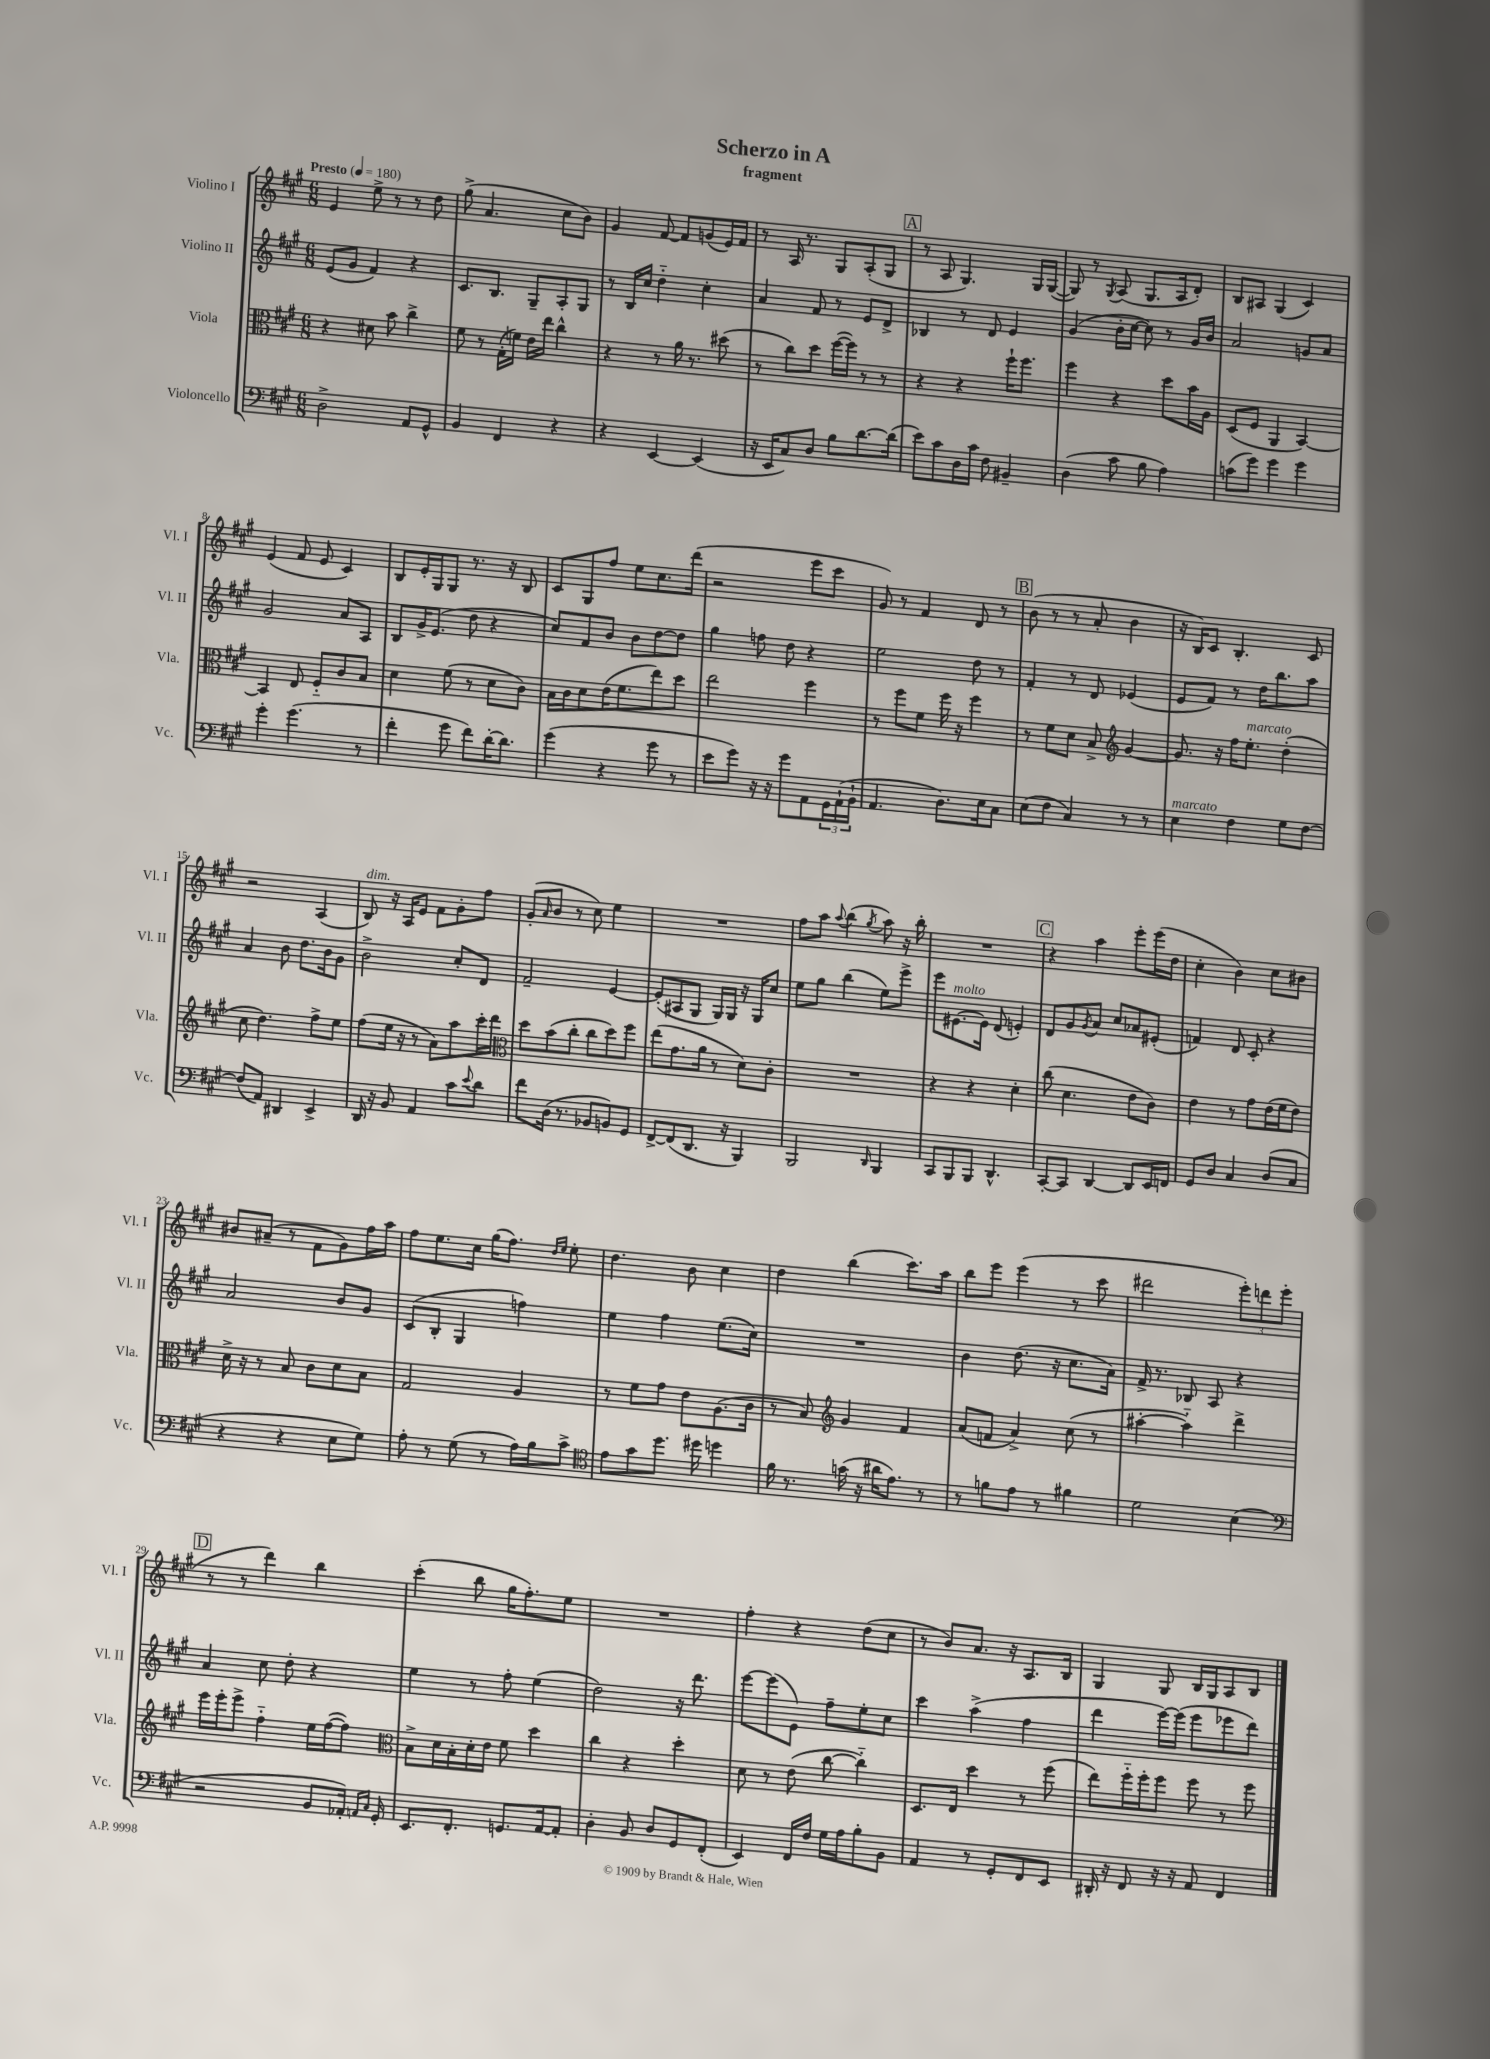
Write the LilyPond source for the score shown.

\header { title = "Scherzo in A" subtitle = "fragment" }
<<
\new StaffGroup <<
\new Staff = "s0" \with { instrumentName = "Violino I" shortInstrumentName = "Vl. I" } {
    \clef treble \key a \major \numericTimeSignature \time 6/8 \tempo "Presto" 4 = 180
    e'4 e''8-> r8 r8 d''8 |
    gis''8->( a'4. cis''8 b'8) |
    gis'4 fis'8~ fis'8 g'8( e'16) fis'16 |
    r8 a16 r8. gis8 a8-.( gis8 |
    \mark \markup { \box "A" } r8 a8 gis4.) gis16 gis16~( |
    gis8) r8 \acciaccatura { gis8 } a8( gis8. a16 d'8-.) |
    b8 ais8 gis4( cis'4) |
    e'4( fis'8 e'8 cis'4) |
    b8 e'16-. gis16 gis8 r8. r16 b8 |
    cis'8 gis8 fis''8 e''8 cis''8. d'''16( |
    r2 e'''8 cis'''8 |
    gis'8) r8 fis'4 d'8 r8 |
    \mark \markup { \box "B" } b'8( r8 r8 a'8-. b'4 |
    r16 b16) cis'8 b4.-. cis'8 |
    r2 a4( |
    b8^\markup { \italic "dim." }) r16 a16 e'8 fis'8 gis'8-. fis''8 |
    gis'8-.( \grace { a'16 } b'8 r8 cis''8) e''4 |
    R2. |
    fis''8 a''8 \appoggiatura { a''8 } b''4( \acciaccatura { gis''8 } a''8) r16 b''16-. |
    R2. |
    \mark \markup { \box "C" } r4 a''4 e'''8-. e'''16( d''16 |
    cis''4-. b'4) cis''8 bis'8 |
    bis'8 ais'8--( r8 fis'8 gis'8) fis''16 a''16 |
    fis''8 e''8. cis''16 gis''16( fis''8.) \grace { d''16 e''16 } e''8-. |
    d''4. b'8 cis''4 |
    d''4 b''4( cis'''8.) a''16 |
    b''8 e'''8 e'''4( r8 cis'''8 |
    dis'''2 \tuplet 3/2 { e'''8-.) d'''8 e'''8( } |
    \mark \markup { \box "D" } r8 r8 d'''4) b''4 |
    cis'''4-.( b''8 gis''16 fis''8.-.) e''8 |
    R2. |
    fis''4-. r4 d''8( cis''8 |
    r8 b'8) a'8. r16 a8. b16 |
    gis4 gis8 b16 gis16 a8 b8 \bar "|." |
}
\new Staff = "s1" \with { instrumentName = "Violino II" shortInstrumentName = "Vl. II" } {
    \clef treble \key a \major \numericTimeSignature \time 6/8
    e'8( gis'8 fis'4) r4 |
    cis'8. b8. gis8-- a8-. gis8 |
    r8 b16 cis''16 d''4-_ cis''4-. |
    a'4 fis'8 r8 e'8 d'8-> |
    \mark \markup { \box "A" } bes4 r8 d'8 e'4 |
    gis'4( b'16-. cis''16~ cis''8) r8 gis'16 b'16 |
    a'2 g'8 a'8 |
    gis'2 a'8 a8 |
    b8 gis'16-> e'8.( d''8 r4 |
    cis''8) fis'8 b'8 b'8 d''8~ d''8 |
    gis''4 f''8 d''8 r4 |
    e''2 d''8 r8 |
    \mark \markup { \box "B" } fis'4-. r8 d'8 ees'4( |
    e'8 fis'8) r8 d''16 b''8. a''8 |
    a'4 b'8 d''8. b'16 gis'8 |
    b'2-> cis''8-. d'8 |
    fis'2-- e'4~ |
    e'8-.( ais8 gis8 gis16) gis16 r16 gis16 cis''8 |
    e''8 gis''8 b''4( e''8) e'''8-> |
    e'''8 eis'8.~^\markup { \italic "molto" } eis'16 d'8( e'4-.) |
    \mark \markup { \box "C" } d'8 gis'8 \acciaccatura { gis'8 } a'8 cis''8 aes'8 eis'8-.( |
    f'4) d'8 cis'8-. r4 |
    a'2 b'8 gis'8 |
    cis'8( b8-. gis4 f''4) |
    e''4 fis''4 e''8.( cis''16) |
    R2. |
    b'4 d''8.( r16 cis''8. a'16) |
    fis'16-> r8. bes8 a8 r4 |
    \mark \markup { \box "D" } a'4 cis''8 d''8-. r4 |
    e''4 r8 fis''8-. e''4( |
    d''2) r16 d'''8. |
    e'''8~ e'''8( e'8) fis''8-- e''8-. cis''8 |
    cis'''4 a''4->( fis''4 |
    d'''4 e'''16~) e'''16( e'''8 ees'''8 d'''8) \bar "|." |
}
\new Staff = "s2" \with { instrumentName = "Viola" shortInstrumentName = "Vla." } {
    \clef alto \key a \major \numericTimeSignature \time 6/8
    r4 dis'8 b'8 cis''4-> |
    fis'8 r8 gis16-.( f'16) e'16 e''16 cis''4-^ |
    r4 r8 a'16 r8. dis''8( |
    r8 cis''8) d''8 fis''16~( fis''16) r8 r8 |
    \mark \markup { \box "A" } r4 r4 fis''16-! fis''8. |
    fis''4 r4 d''8 b'16 a16 |
    d8( fis8 a,4 b,4~) |
    b,4 e8 fis8-_ cis'8 b8 |
    d'4 fis'8( r8 d'8 cis'8) |
    b16 cis'16 d'8 e'16( fis'8. e''8) d''8 |
    e''2 fis''4 |
    r8 fis''8 fis'8 fis''16 r16 fis''4 |
    \mark \markup { \box "B" } r8 fis'8 d'8 b8-> \clef treble gis'4~ |
    gis'8. r16 fis''16 e''8.-.^\markup { \italic "marcato" } d''4-.( |
    cis''8 d''4.) fis''8-> e''8 |
    fis''8( e''16 r16 r8 a'8) a''8 cis'''16-. d'''16 |
    \clef alto d''8 b'8( cis''8-. cis''8 d''8) fis''8 |
    e''8( gis'8. a'16 r8 d'8) cis'8-. |
    R2. |
    r4 r4 d'4-. |
    \mark \markup { \box "C" } cis''8( d'4. e'8 cis'8) |
    e'4 r8 gis'8 e'16( fis'16 e'8) |
    d'16-> r16 r8 b8 cis'8 d'8 b8 |
    gis2 a4 |
    r8 fis'8 gis'8 e'8 a8.( cis'16 |
    r8 b8) \clef treble gis'4 fis'4 |
    a'8( f'8 a'4->) cis''8( r8 |
    ais''4~-. ais''4-_) d'''4-> |
    \mark \markup { \box "D" } e'''16 e'''16-. e'''8-> fis''4-_ e''16 fis''16~( fis''8) |
    \clef alto b8-> d'16 b16-. d'16-. e'16 fis'8 d''4 |
    cis''4 r4 d''4-. |
    d'8 r8 e'8( cis''8~ cis''4-_) |
    d8. e16 d''4 r8 fis''8( |
    e''8) fis''16-_ fis''16-. fis''8 fis''8 r8 fis''8 \bar "|." |
}
\new Staff = "s3" \with { instrumentName = "Violoncello" shortInstrumentName = "Vc." } {
    \clef bass \key a \major \numericTimeSignature \time 6/8
    d2-> a,8 gis,8-^ |
    b,4 fis,4 r4 |
    r4 e,4~ e,4( |
    r16 e,16 cis8) d8 b8 d'8.~ d'16( |
    \mark \markup { \box "A" } e'8) cis'8 d16 cis'16 fis8 bis,4-- |
    d4( cis'8 b8 a4) |
    c'8( gis'8) gis'4 gis'4 |
    gis'4-. gis'4.( r8 |
    fis'4-. gis'8 fis'8) d'16~-. d'8. |
    gis'4( r4 gis'8 r8 |
    e'8 gis'8) r16 r16 gis'8 a,8 \tuplet 3/2 { gis,16 a,16-!( b,16-! } |
    a,4. d8.) e16 cis8 |
    \mark \markup { \box "B" } e8( fis8 cis4) r8 r8 |
    e4^\markup { \italic "marcato" } fis4 gis8 fis8~ |
    fis8( a,8) dis,4 e,4-> |
    d,16 r16 b,8 a,4 cis'8 \appoggiatura { e'8 } d'8 |
    fis'8 d16( r8. bes,8 b,8) gis,8 |
    fis,8~-> fis,8( d,8. r16 b,,4) |
    b,,2 \grace { d,16 } b,,4 |
    cis,8 b,,8 b,,8 d,4.-^ |
    \mark \markup { \box "C" } cis,8~-. cis,8 d,4~ d,8 e,16 f,16 |
    gis,8 d8 cis4 d8( cis8 |
    r4 r4 e8 gis8) |
    a8-. r8 gis8( r8 a16) b16 cis'8-> |
    \clef tenor e'8 gis'8 d''8. dis''16 d''4 |
    fis'16 r8. g'16( r16 ais'16 e'8.) r8 |
    r8 f'8 e'8 r8 fis'4 |
    d'2 b4( |
    \mark \markup { \box "D" } \clef bass r2 b,8 aes,16-.) \grace { a,16 cis16 } gis,16-. |
    e,8. fis,8.-. g,8. a,16~ a,8-. |
    d4-. b,8 d8 gis,8 fis,8-.( |
    e,4) fis,16 fis16 gis16 a16 b8-. b,8 |
    a,4 r8 gis,8-. fis,8 e,8 |
    dis,16-. r16 fis,8 r16 r16 a,8 fis,4 \bar "|." |
}
>>
>>
